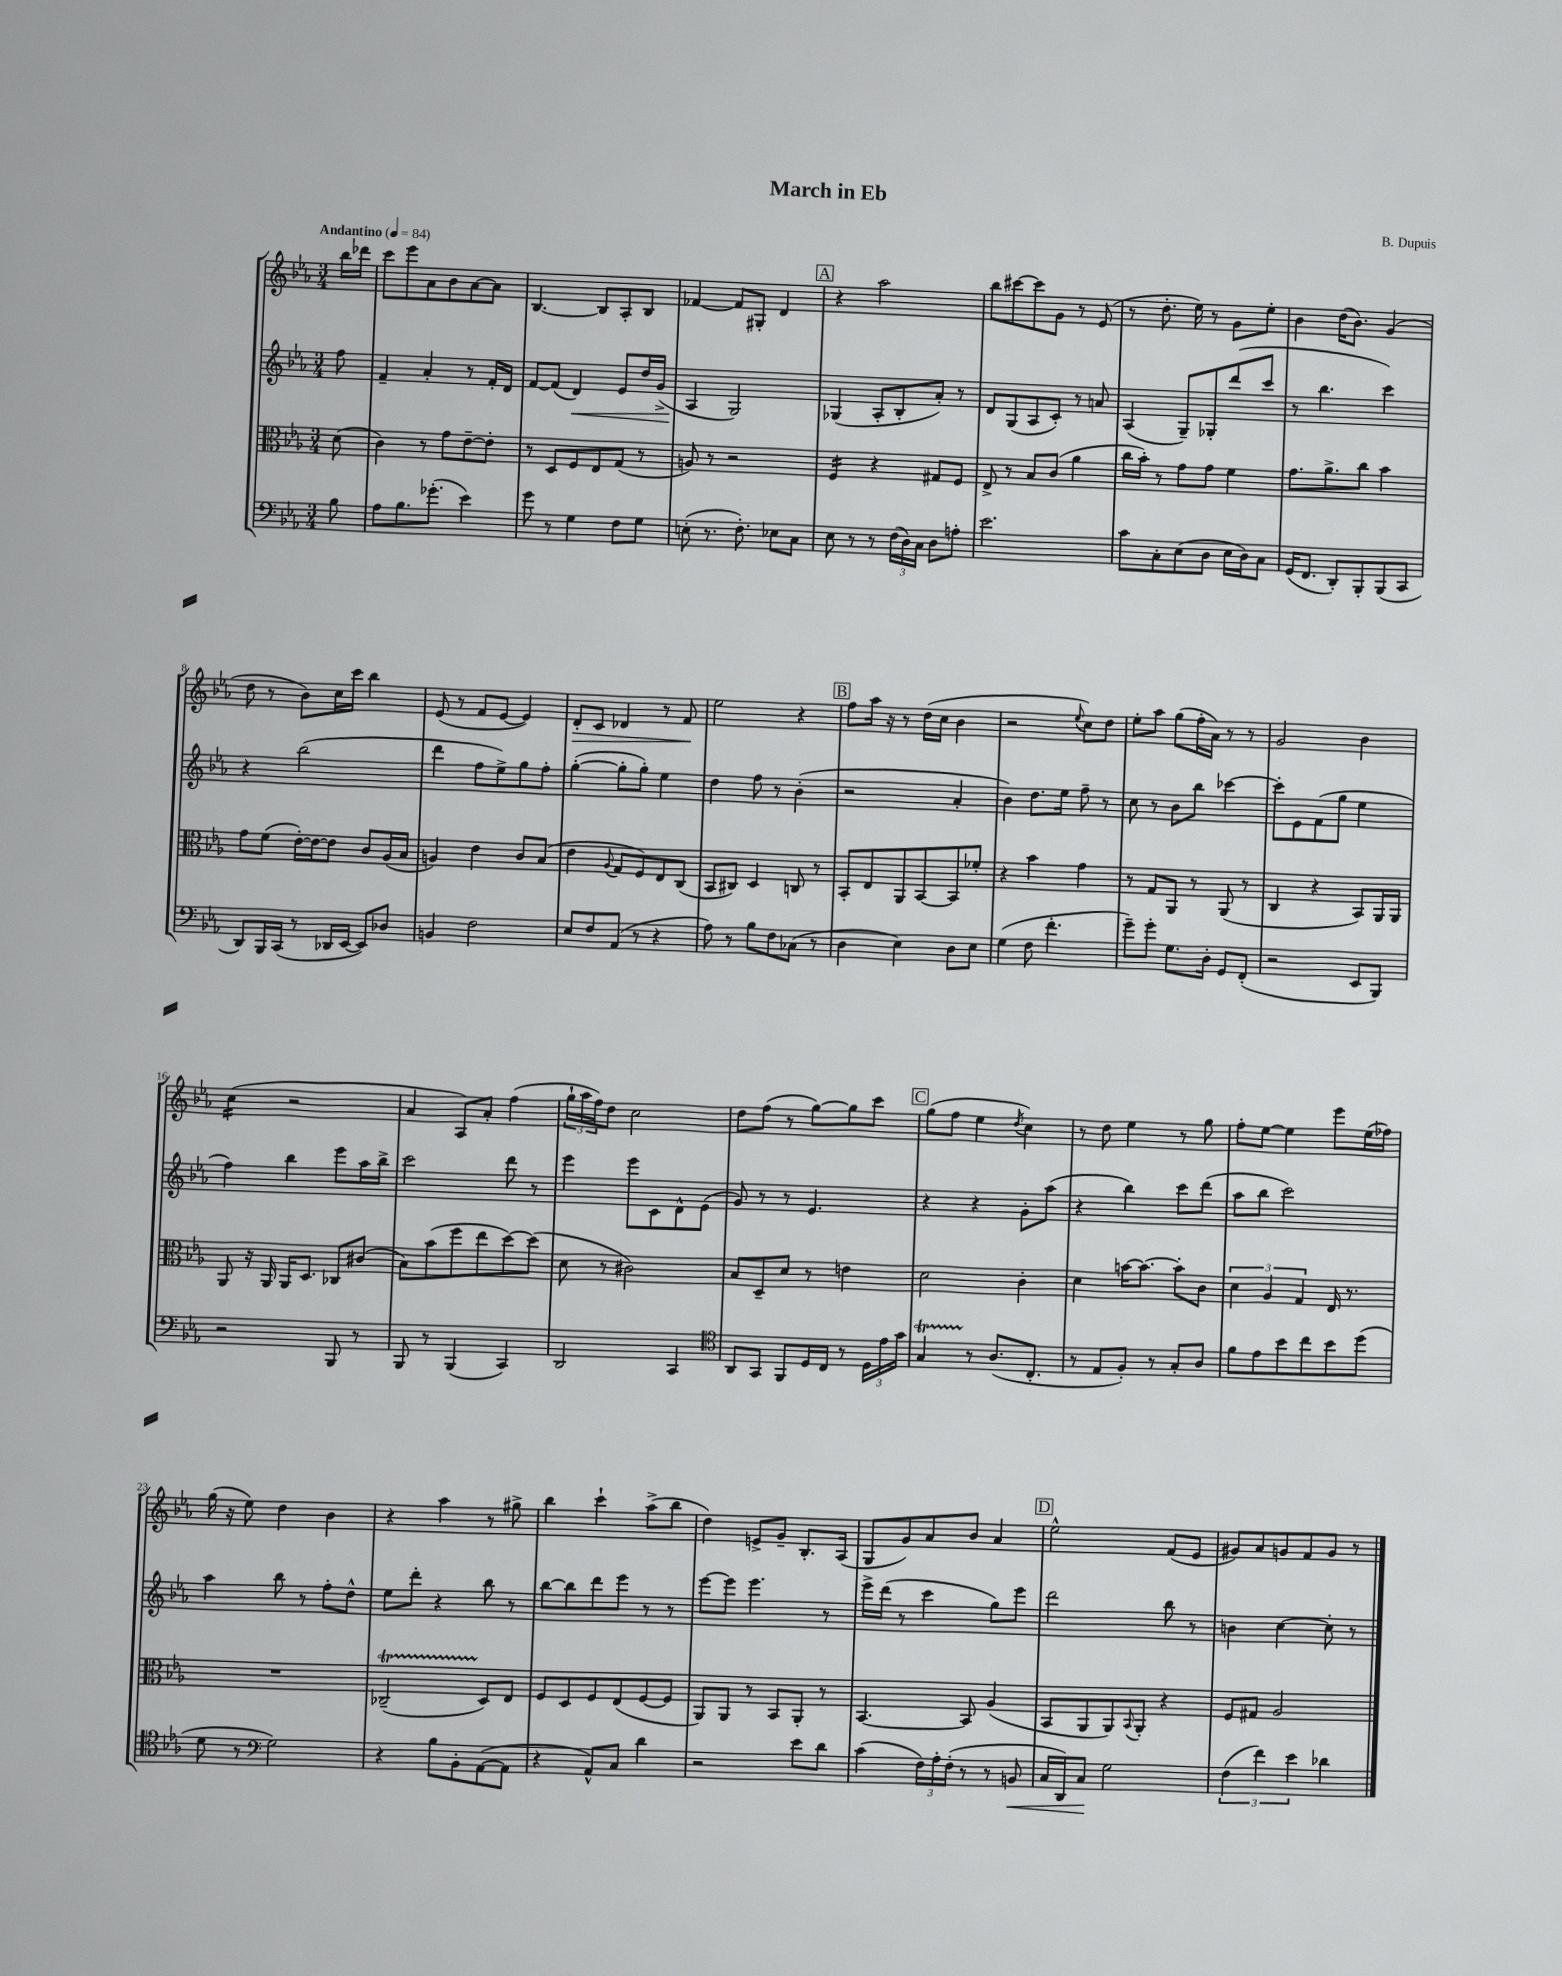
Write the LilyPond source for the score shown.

\header { title = "March in Eb" composer = "B. Dupuis" }
<<
\new StaffGroup <<
\new Staff = "s0" {
    \clef treble \key ees \major \numericTimeSignature \time 3/4 \partial 8 \tempo "Andantino" 4 = 84
    bes''16 des'''16 |
    c'''8 ees'''8 aes'8 bes'8 aes'8~ aes'8 |
    bes4.~ bes8 aes8-. bes8 |
    fes'4~ fes'8 gis8-. d'4 |
    \mark \markup { \box "A" } r4 aes''2 |
    bes''8 cis'''8~ cis'''8 g'8 r8 ees'8( |
    r8 d''8.-. ees''16) r8 g'8 ees''8-. |
    bes'4 d''16( bes'8.) g'4( |
    d''8 r8 bes'8) c''16 c'''16 bes''4 |
    ees'8( r8 f'8 ees'8~ ees'4) |
    d'8-.\> c'8 des'4 r8 f'8\! |
    ees''2 r4 |
    \mark \markup { \box "B" } f''8 aes''16 r16 r8 d''16( c''16 bes'4 |
    r2 \appoggiatura { ees''8 } c''8) d''8 |
    ees''8-. aes''8 g''8( f''16-. aes'16) r8 r8 |
    g'2 bes'4 |
    c''4:16( r2 |
    aes'4 aes8) aes'8-. f''4( |
    \tuplet 3/2 { g''16-! aes''16 f''16) } d''8 c''2 |
    d''8 f''8( r8 g''8~) g''8 c'''8 |
    \mark \markup { \box "C" } g''8( f''8 ees''4 \acciaccatura { d''8 } c''4) |
    r8 d''8 ees''4 r8 g''8 |
    f''8-. ees''8~ ees''4 ees'''8 ees''16( fes''16) |
    g''16( r16 ees''8) d''4 bes'4 |
    r4 aes''4 r8 gis''8-> |
    bes''4 c'''4-! aes''8->( bes''8 |
    d''4) e'8-> g'8-- bes8.-. aes16( |
    g8 g'8) aes'8 bes'8 aes'4 |
    \mark \markup { \box "D" } ees''2-^ f'8( ees'8 |
    gis'8) aes'8 g'8 f'8 g'8 r8 \bar "|." |
}
\new Staff = "s1" {
    \clef treble \key ees \major \numericTimeSignature \time 3/4 \partial 8
    f''8 |
    f'4-- aes'4-. r8 f'16-. d'16 |
    f'8~ f'8( d'4\<) ees'8 d''16 g'16->( |
    aes4\! g2) |
    \mark \markup { \box "A" } ges4( aes8-. bes8-. aes'8-.) r8 |
    d'8 g8( aes8 c'8-.) r8 a'8 |
    aes4( g8--) ges8-. d'''8( c'''8 |
    r8 bes''4. c'''4) |
    r4 bes''2( |
    d'''4 f''8 ees''8->) g''8 f''8-. |
    g''4~-.( g''8-. g''8-.) ees''4 |
    d''4 f''8 r8 bes'4-.( |
    \mark \markup { \box "B" } r2 aes'4-. |
    bes'4) d''8. ees''16 f''8-- r8 |
    c''8 r8 bes'8 bes''8 ces'''4~ |
    ces'''8-. ees'8 f'8( g''8 ees''4 |
    f''4) bes''4 ees'''8 aes''16 bes''16-> |
    c'''2 d'''8 r8 |
    ees'''4 ees'''8 c'8 d'8-^ ees'8( |
    g'8) r8 r8 ees'4. |
    \mark \markup { \box "C" } r4 r4 g'8-. aes''8( |
    r4 bes''4) c'''8 d'''8( |
    aes''8 bes''8 c'''2) |
    aes''4 bes''8 r8 f''8-. d''8-^ |
    ees''8 d'''8-. r4 bes''8 r8 |
    bes''8~ bes''8 d'''8 ees'''8 r8 r8 |
    ees'''8~ ees'''8 ees'''4. r8 |
    ees'''16-> d'''16( r8 c'''4 g''8) ees'''8 |
    \mark \markup { \box "D" } d'''2 bes''8 r8 |
    b'4 c''4~ c''8-. r8 \bar "|." |
}
\new Staff = "s2" {
    \clef alto \key ees \major \numericTimeSignature \time 3/4 \partial 8
    d'8( |
    c'4) r8 g'8 ees'8~-- ees'8-. |
    r8 d8 f8 ees8 g8( r8 |
    a8) r8 r2 |
    \mark \markup { \box "A" } f4:16 r4 gis8 f8 |
    ees8-> r8 bes8 c'8( aes'4 |
    c''16 bes'16-.) r8 g'8 g'8 f'4 |
    g'8. aes'8.-> c''8 bes'4 |
    g'8 f'8( ees'16~-.) ees'16~ ees'8 c'8 aes16( bes16 |
    a4) ees'4 c'8 bes8( |
    ees'4 \appoggiatura { aes8 } g8 f8) ees8 c8( |
    bes,8 cis8) d4 c8 r8 |
    \mark \markup { \box "B" } bes,8-. ees8 aes,8 bes,8~ bes,8 fes'8-. |
    r4 bes'4 g'4 |
    r8 g8 aes,8 r8 aes,8( r8 |
    c4 r4 bes,8) aes,16 aes,16 |
    aes,8 r16 aes,16 aes,16 d8. ces8 cis'8( |
    bes8) bes'8( f''8 ees''8 d''8~) d''8( |
    d'8 r8 cis'2) |
    bes8 d8-- d'8 r8 e'4 |
    \mark \markup { \box "C" } d'2 c'4-. |
    d'4 b'16~ b'8.~ b'8-. c'8 |
    \tuplet 3/2 { d'4 aes4 g4 } ees16 r8. |
    R2. |
    ces2--\startTrillSpan( d8\stopTrillSpan) ees8 |
    f8 d8 f8 ees8( f8~ f8 |
    aes,8) aes,8 r8 bes,8 aes,8-. r8 |
    bes,4.~ bes,8 aes4( |
    \mark \markup { \box "D" } bes,8 aes,8 aes,8) \appoggiatura { bes,8 } aes,8-. r4 |
    f8 gis8 aes2 \bar "|." |
}
\new Staff = "s3" {
    \clef bass \key ees \major \numericTimeSignature \time 3/4 \partial 8
    bes8 |
    aes8 bes8. ges'8.-.( ees'4) |
    g'8 r8 g4 f8 g8 |
    e8-.( r8. f8.-.) ees8 c8 |
    \mark \markup { \box "A" } ees8 r8 r8 \tuplet 3/2 { f16( d16) c16 } d8 a8-. |
    ees'2. |
    c'8 c8-. ees8( d8 ees16 d16) c8 |
    g,16( f,8. d,8-.) bes,,8-. bes,,8( c,8 |
    d,8) bes,,16 c,16( r8 des,16 ees,16~ ees,8) des8 |
    b,4 f2 |
    ees8 f8 aes,8( r8 r4 |
    aes8) r8 bes8 f8 ces8( r8 |
    \mark \markup { \box "B" } d4 ees4) d8 ees8 |
    g4( f8 f'4.-. |
    g'8--) g'8-. g8. d16-. g,8 f,8-.( |
    r2 ees,8 bes,,8) |
    r2 bes,,8 r8 |
    bes,,8 r8 bes,,4( c,4) |
    d,2 c,4 |
    \clef tenor aes,8 g,8 f,8 d16 c16 r8 \tuplet 3/2 { d16 ees'16 g'16 } |
    \mark \markup { \box "C" } g4\startTrillSpan r8\stopTrillSpan aes8.( c8.-. |
    r8 ees8 f8-.) r8 g8-. aes8 |
    f'8 ees'8 bes'8 c''8 bes'8 d''8( |
    d'8 r8 \clef bass g2) |
    r4 bes8 bes,8-. aes,8~( aes,8 |
    r4 aes,8-^) c8 d'4 |
    r2 ees'8 d'8 |
    c'4( \tuplet 3/2 { f16) aes16-. f16-.( } r8 r8 b,8\< |
    \mark \markup { \box "D" } c16 d,16) c8\! g2 |
    \tuplet 3/2 { f4( f'4) ees'4 } des'4 \bar "|." |
}
>>
>>
